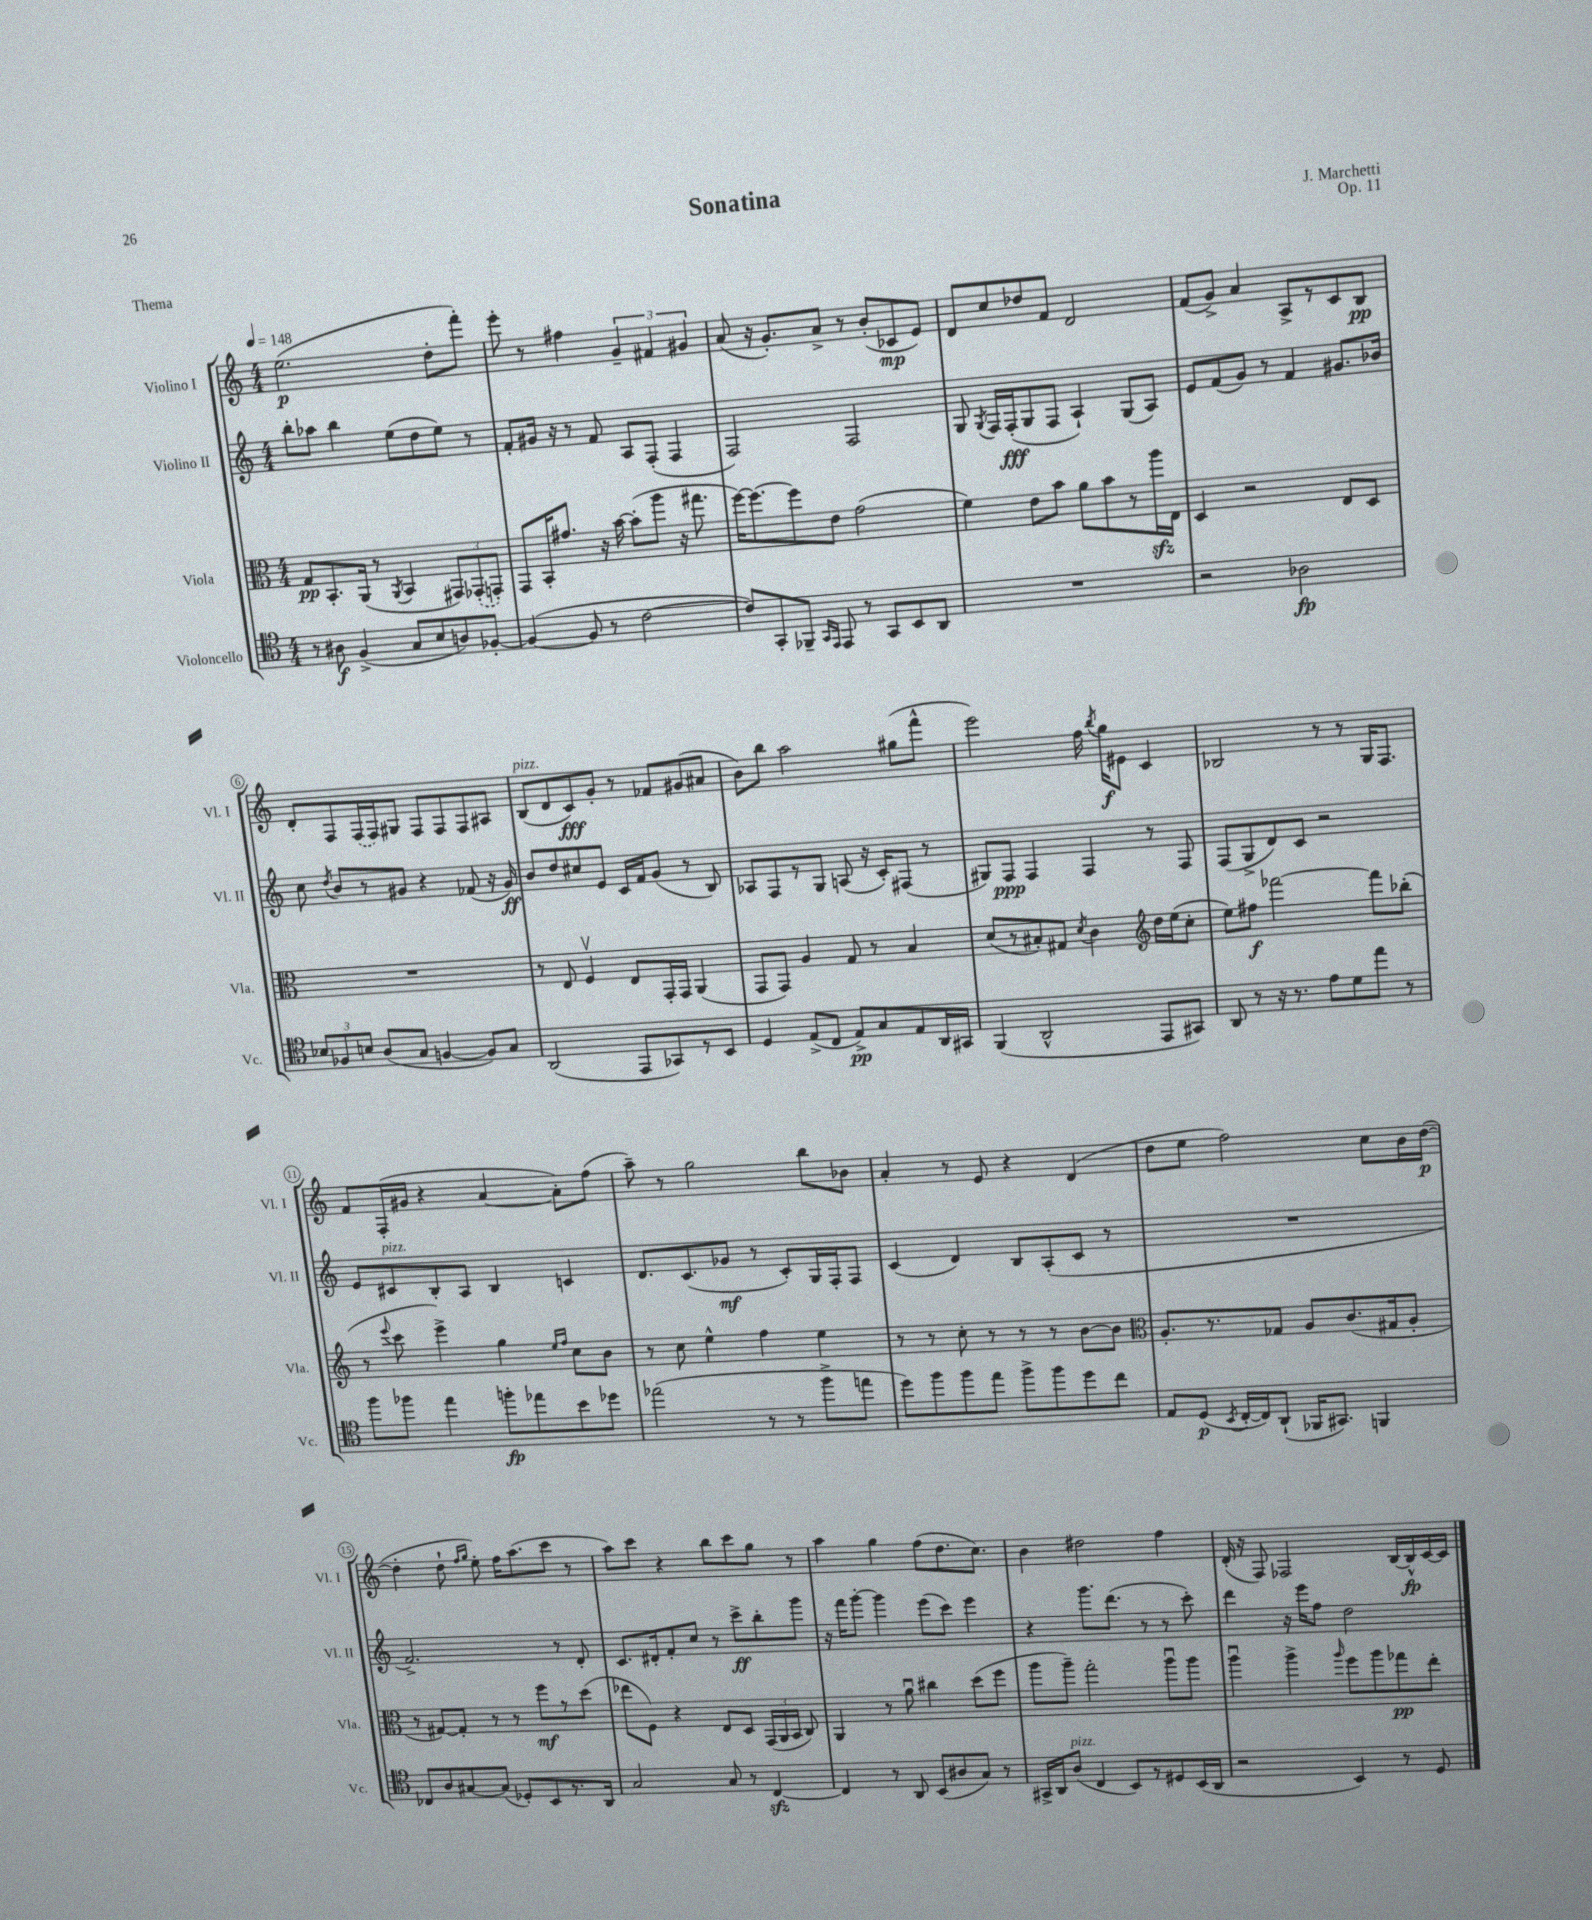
\header { title = "Sonatina" composer = "J. Marchetti" opus = "Op. 11" piece = "Thema" }
<<
\new StaffGroup <<
\new Staff = "s0" \with { instrumentName = "Violino I" shortInstrumentName = "Vl. I" } {
    \clef treble \key c \major \numericTimeSignature \time 4/4 \tempo 4 = 148
    \autoBeamOff e''2.\p( d''8[-. f'''8]-.) |
    e'''8-. r8 fis''4 \tuplet 3/2 { g'4-- fis'4 gis'4 } |
    a'8( r16 g'8.[-.) a'8]-> r8 b'8[-.( ces'8\mp e'8]) |
    d'8[ c''8 des''8 f'8] d'2 |
    f'8[( g'8]->) a'4 a8[-> r8 c'8 b8]\pp |
    d'8[-. f8 \once \slurDashed f16( f16) gis8] f8[ f8 f8 ais8] |
    b8[^\markup { \italic "pizz." }( d'8 c'8\fff) g'8]-. r8 fes'8[ gis'8( ais'8] |
    b'8[) b''8] a''2 gis''8[( f'''8]-^ |
    e'''2) f''16 \acciaccatura { b''8 } g''16[\f eis'8] c'4 |
    bes2 r8 r8 g16[ f8.] |
    f'8[ f16-.( gis'16] r4 a'4~ a'8[-.) f''8]( |
    a''8--) r8 g''2 b''8[ bes'8] |
    a'4-. r8 e'8 r4 d'4( |
    d''8[ e''8] f''2) c''8[ b'16 d''16]~\p( |
    d''4-. d''8-! \grace { f''16[ g''16] } e''8-.) f''16[ a''8.( c'''8] r8 |
    a''8[) c'''8] r4 b''8[ c'''8 g''8] r8 |
    a''4 g''4 f''8[( d''8. c''8.]) |
    b'4 dis''2 f''4 |
    d'16-.( r16 f8) fes2 b16[~ b16-^\fp c'16~ c'16] \bar "|." |
}
\new Staff = "s1" \with { instrumentName = "Violino II" shortInstrumentName = "Vl. II" } {
    \clef treble \key c \major \numericTimeSignature \time 4/4
    \autoBeamOff b''8[-. aes''8] b''4 e''8[( d''8 e''8]) r8 |
    f'8[-. gis'16] r16 r8 f'8 a8[ f8]-.( f4 |
    f2) f2 |
    g8 \acciaccatura { g8 } f16[ f16-.\fff( g8 f8] a4-!) g8[( a8]) |
    e'8[ f'8( g'8]) r8 f'4 gis'8.[ bes'16] |
    c''8 \acciaccatura { d''8 } b'8[ r8 gis'8] r4 fes'8( r16 gis'16\ff) |
    b'8[ d''8 cis''8 e'8] c'16[ f'16 g'8]( r8 b8) |
    aes8[ f8 r8 g8] a8( r16 c'16[-.) fis8]( r8 |
    gis8[) f8]\ppp f4 f4 r8 f8 |
    f8[( g8-> d'8) c'8] r2 |
    e'8[ cis'8^\markup { \italic "pizz." } b8-. a8] b4 c'4 |
    d'8.[ c'8.( ges'8]\mf r8 c'8[-.) g16 f16-. f8] |
    c'4( d'4) b8[ a8-.( c'8] r8 |
    R1 |
    f'2.->) r8 d'8-. |
    c'8.[ dis'16-. f'8-. c''8] r8 c'''8[->\ff b''8-. g'''8] |
    r16 f'''16[ g'''8]~-. g'''4 e'''8[( c'''8]) e'''4 |
    r4 g'''8.[ d'''8.]( r8 r8 c'''8-.) |
    d'''4 r16 e'''16[ f''8] d''2 \bar "|." |
}
\new Staff = "s2" \with { instrumentName = "Viola" shortInstrumentName = "Vla." } {
    \clef alto \key c \major \numericTimeSignature \time 4/4
    \autoBeamOff g8[\pp b,8.-. a,16]( r8 \acciaccatura { a,8 } b,4 \tuplet 3/2 { gis,8[) \once \slurDashed ges,8-.( g,8]-.) } |
    g,8[ b,16-. gis'8.] r16 b'16~ b'8[-.( a''8] r16 gis''8. |
    f''16[~) f''8.~ f''8 e'8] g'2( |
    f'4) e'8[ b'8] a'8[ b'8 r8 a''16\sfz e16] |
    d4 r2 e8[ d8] |
    R1 |
    r8 e8 f4\upbow e8[ g,16-. g,16] a,4( |
    g,8[ g,8]) a4 g8 r8 b4 |
    d'8[( r8 bis8-.) gis8] \acciaccatura { d'8 } c'4 \clef treble d''16[ e''16( c''8]-. |
    e''8[) fis''8]\f fes'''2~ fes'''8[ bes''8]-.( |
    r8 \appoggiatura { e'''8 } c'''8 e'''4->) g''4 \grace { e''16[ f''16] } c''8[ b'8] |
    r8 c''8 e''4-^ f''4 e''4 |
    r8 r8 c''8-. r8 r8 r8 b'8[~ b'8] |
    \clef alto a8.[-. r8. ges8] a8[ c'8.( gis16 a8]-. |
    r8 gis8[~) gis8]-. r8 r8 f''8[\mf r8 d''8]( |
    ees''8[ f8]) r4 e8[ d8] \tuplet 3/2 { g,16[( a,16 b,16] } c8) |
    a,4 r8 a'8\downbow cis''4 d''8[( f''8] |
    a''8[ a''8]--) g''2-. a''8[\downbow a''8] |
    a''4\downbow a''4-> \grace { a''16 } f''8[ a''8 ges''8\pp e''8]-. \bar "|." |
}
\new Staff = "s3" \with { instrumentName = "Violoncello" shortInstrumentName = "Vc." } {
    \clef tenor \key c \major \numericTimeSignature \time 4/4
    \autoBeamOff r8 ais8\f f4->( g8[ b8 a8) fes8]~-. |
    fes4~( fes8 r8 c'2~ |
    c'8[) g,8-. fes,8]-- \grace { g,16[ e,16] } e,8 r8 g,8[ b,8 a,8] |
    R1 |
    r2 aes2\fp |
    \tuplet 3/2 { bes8[ fes8 b8] } a8[( g8] f4~ f8[) g8] |
    a,2( e,8[ ges,8) r8 b,8] |
    d4 e8[->( c8] e8[->\pp) g8 e8 a,16 gis,16] |
    f,4( a,2-^ e,8[ gis,8]) |
    a,8 r8 r16 r8. e'8[ d'8 e''8] r8 |
    f''8[ fes''8] e''4 f''8[-.\fp ees''8 b'8 des''8] |
    ees''2( r8 r8 f''8[-> e''8] |
    d''8[) f''8 f''8 e''8] f''8[-> f''8 d''8 c''8] |
    e8[ d8]\p( \acciaccatura { b,8 } c16[~-. c16) a,8]-!( fes,16[ gis,8.]) f,4 |
    ces8[ a8 gis8~ gis8]( des8[-.) b,8 r8. a,16] |
    g2 g8 r8 c4~\sfz |
    c4 r8 a,8 b,8[( ais8 g8]) r8 |
    gis,16[-> a,16 a8]^\markup { \italic "pizz." }( c4 b,8[) r8 dis8 b,16( a,16] |
    r2 b,4) r8 d8 \bar "|." |
}
>>
>>
\layout { \context { \Score \override BarNumber.stencil = #(make-stencil-circler 0.1 0.3 ly:text-interface::print) } }
